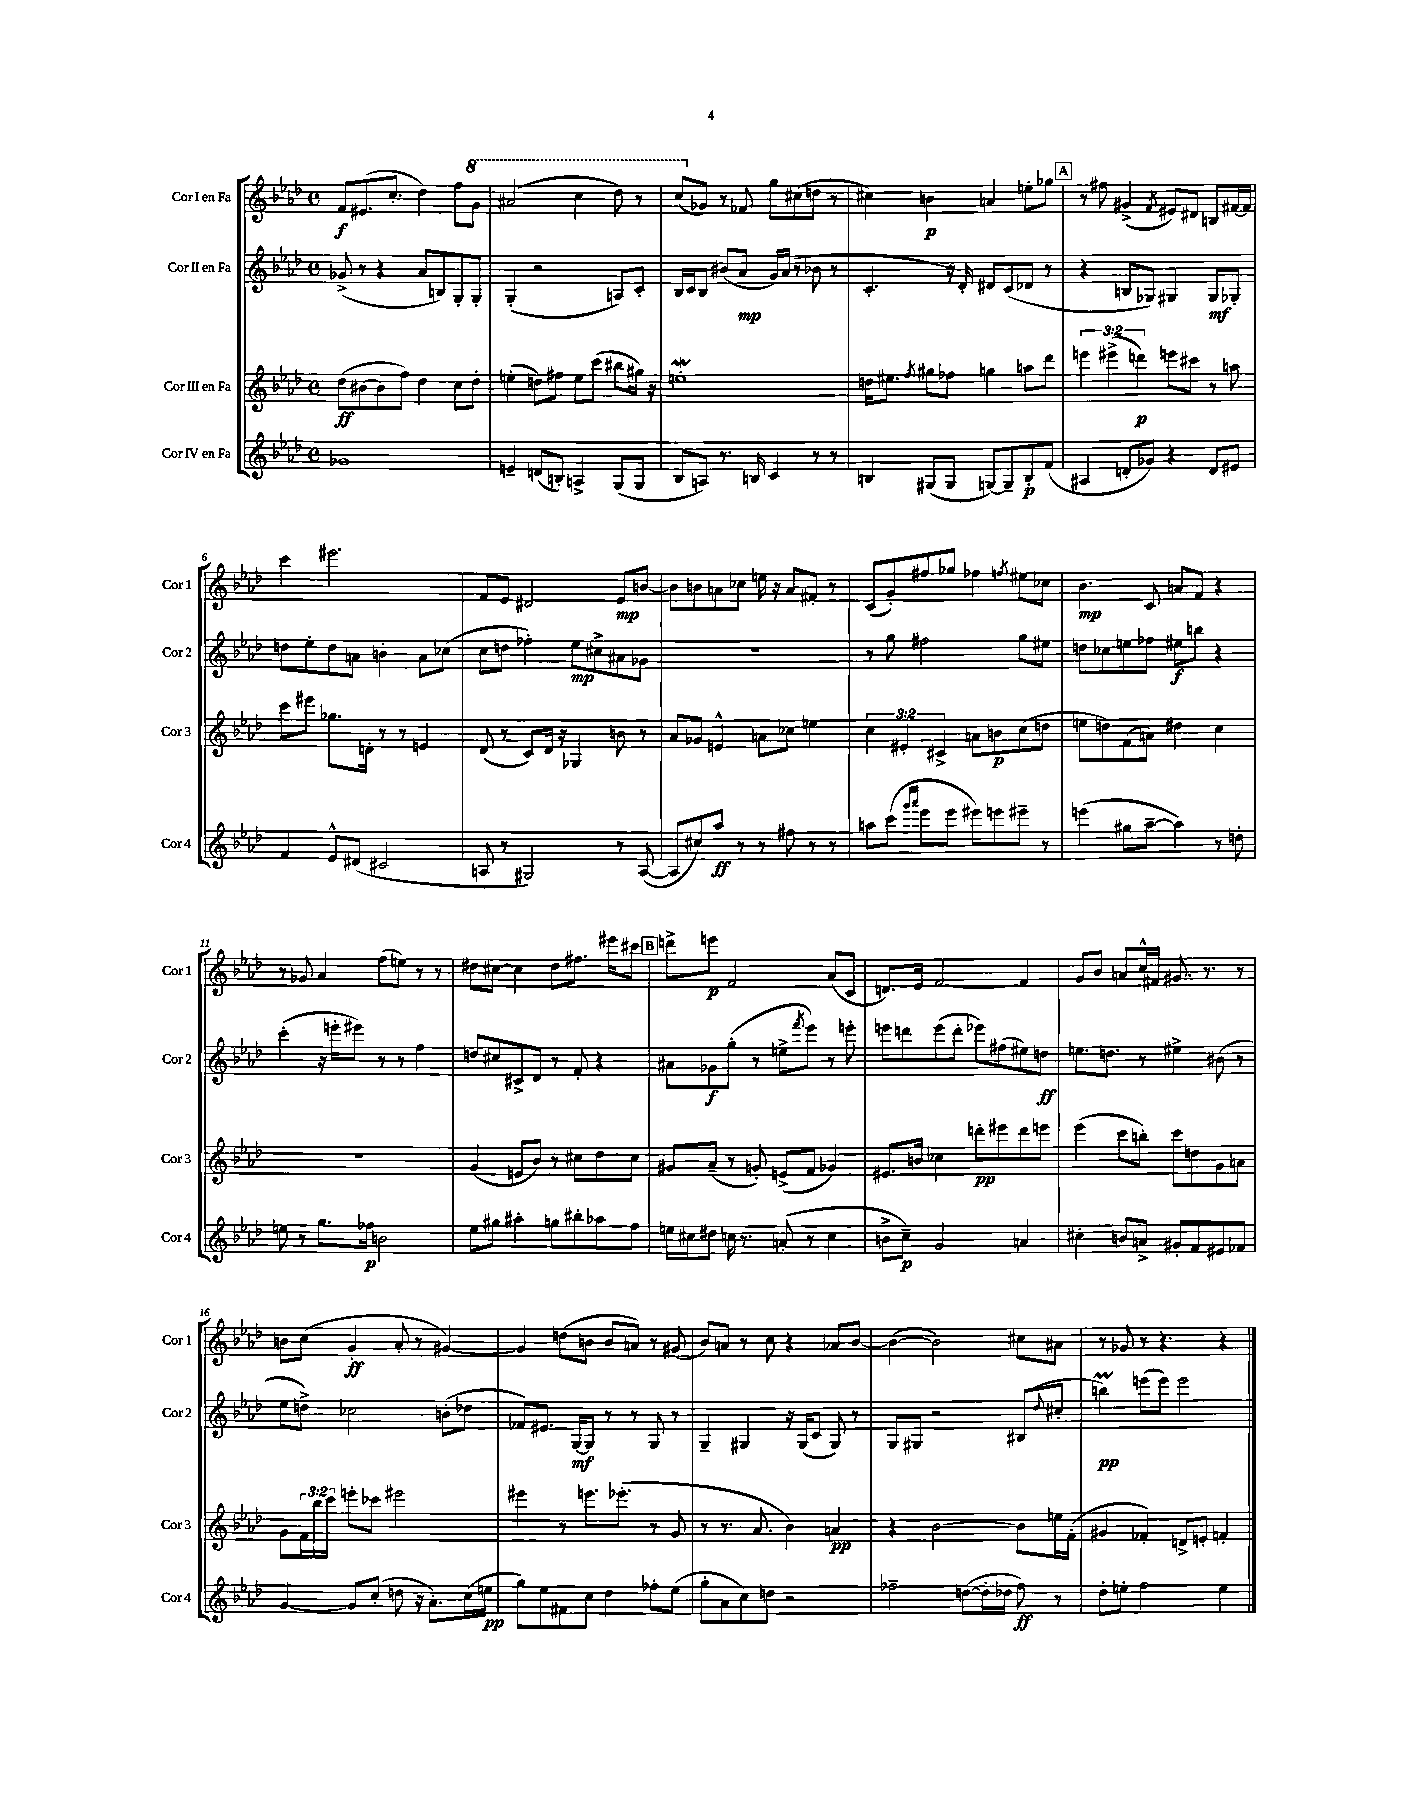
<<
\new StaffGroup <<
\new Staff = "s0" \with { instrumentName = "Cor I en Fa" shortInstrumentName = "Cor 1" } {
    \clef treble \key aes \major \defaultTimeSignature \time 4/4
    f'8\f eis'8.( c''8.-. des''4) f''8 \ottava #1 g''8 |
    ais''2( c'''4 des'''8) r8 |
    c'''8( \ottava #0 ges'8) r8 fes'8 g''8 cis''8( d''8 r8 |
    cis''4) b'4\p a'4 e''8-. ges''8 |
    \mark \markup { \box "A" } r8 fis''8 gis'4->( \acciaccatura { f'8 } eis'8) dis'8 b8 fis'16~ fis'16 |
    c'''4 eis'''2. |
    f'8 ees'8 dis'2 ees'8\mp b'8~ |
    b'8 b'8 a'8 ces''8 e''16 r16 a'8 fis'8-. r8 |
    c'8( g'8-.) fis''8 ges''8 fes''4 \acciaccatura { f''8 } eis''8 ces''8 |
    bes'4.\mp c'8 a'8 f'8 r4 |
    r8 ges'8 aes'4 f''8( e''8) r8 r8 |
    dis''8 cis''8~ cis''4 dis''8 fis''8. eis'''16 cis'''8 |
    \mark \markup { \box "B" } d'''8-> e'''8\p f'2 aes'8( c'8 |
    d'8.) ees'16 f'2~ f'4 |
    g'8 bes'8 a'8 c''16-^ fis'16 gis'8. r8. r8 |
    b'8 c''8( g'4-.\ff aes'8-. r8 gis'4~) |
    gis'4 d''8( b'8 b'8 a'8) r8 gis'8( |
    bes'8) a'8 r8 c''8 r4 aes'8 bes'8~ |
    bes'4~( bes'2) cis''8 ais'8 |
    r8 ges'8 r8 r4. r4 \bar "|." |
}
\new Staff = "s1" \with { instrumentName = "Cor II en Fa" shortInstrumentName = "Cor 2" } {
    \clef treble \key aes \major \defaultTimeSignature \time 4/4
    ges'8->( r8 r4 aes'8 b8) g8-. g8-. |
    g4-.( r2 a8) c'8-. |
    bes16 c'16 bes8 bis'8( aes'8\mp g'16) aes'16( r8 bes'8 r8 |
    c'4.-. r16 des'16-.) dis'8 c'8( des'8 r8 |
    \mark \markup { \box "A" } r4 b8 ges8) gis4 gis8\mf ges8-. |
    d''8 ees''8-. d''8 a'8 b'4-. a'8 ces''8( |
    c''8 d''8 fes''4-.) ees''8\mp cis''8-> ais'8 ges'8 |
    R1 |
    r8 g''8 fis''2 g''8 eis''8 |
    d''8 ces''8 e''8 fes''8 eis''8\f b''8 r4 |
    c'''4-.( r16 e'''16-. eis'''8) r8 r8 f''4 |
    d''8 cis''8 cis'8-> des'8 r8 f'8-. r4 |
    \mark \markup { \box "B" } ais'8 ges'8\f g''8-.( r8 e''8-> \acciaccatura { f'''8 } ees'''8) r8 e'''8-. |
    e'''8 d'''8 e'''8( d'''8-. ees'''8) fis''8( eis''8) d''8\ff |
    e''8. d''8. r8 eis''4-> bis'8( r8 |
    ees''8 d''8->) ces''2 b'8-.( des''8 |
    fes'8) eis'8. g16~\mf g8 r8 r8 g8 r8 |
    g4-- gis4 r16 gis16( c'8 gis8) r8 |
    g8 gis8 r2 bis8( \appoggiatura { des''8 } cis''8-. |
    b''4\prall\pp) e'''8( e'''8) e'''2 \bar "|." |
}
\new Staff = "s2" \with { instrumentName = "Cor III en Fa" shortInstrumentName = "Cor 3" } {
    \clef treble \key aes \major \defaultTimeSignature \time 4/4 \override Staff.TupletNumber.text = #tuplet-number::calc-fraction-text
    des''8\ff( bis'8~ bis'8 f''8) des''4 c''8 des''8-. |
    e''4-.( d''8) fis''8 e''8 c'''8( bis''8 gis''16) r16 |
    e''1-.\mordent |
    d''16 eis''8. \acciaccatura { f''8 } gis''8 fes''8 g''4 a''8 des'''8 |
    \mark \markup { \box "A" } \tuplet 3/2 { e'''4 eis'''4->( d'''4\p) } e'''8 cis'''8 r8 a''8 |
    c'''8 eis'''8 ges''8. d'16-. r8 r8 e'4 |
    des'8( r8 c'8) des'16 r16 ges4 b'8 r8 |
    aes'8 ges'8 e'4-^ a'8 ces''8 e''4 |
    \tuplet 3/2 { c''4 eis'4-. cis'4-> } a'8 b'8\p c''8( d''8 |
    e''8 d''8) f'8( a'8) dis''4 c''4 |
    R1 |
    g'4( e'8 bes'8) r8 cis''8 des''8 cis''8 |
    \mark \markup { \box "B" } gis'8 aes'8--( r8 g'8-.) e'8->( f'8 ges'4) |
    eis'8. b'16 ces''4 d'''8-.\pp eis'''8 d'''8 e'''8 |
    ees'''4( c'''8 b''8-.) c'''8 d''8 g'8 a'8 |
    g'8 \tuplet 3/2 { f'16 bes''16 c'''16 } e'''8-. ces'''8 eis'''2 |
    eis'''4 r8 e'''8. ees'''8.-.( r8 g'8 |
    r8 r8. aes'8. bes'4) a'4\pp |
    r4 bes'2~ bes'8 e''16 f'16-.( |
    gis'4 fes'4-.) d'8-> e'8-. f'4-. \bar "|." |
}
\new Staff = "s3" \with { instrumentName = "Cor IV en Fa" shortInstrumentName = "Cor 4" } {
    \clef treble \key aes \major \defaultTimeSignature \time 4/4
    ges'1 |
    e'4-- d'8( b8-.) a4-> g8( g8 |
    bes8 a8) r8. b16 c'4 r8 r8 |
    b4 gis8( gis8 g8~) g8-- b8-.\p f'8( |
    \mark \markup { \box "A" } ais4 d'8-. ges'8) r4 d'8 eis'8 |
    f'4 ees'8-^ dis'8( cis'2 |
    a8 r8 gis2) r8 a8~( |
    a8 cis''8) aes''8\ff r8 r8 fis''8 r8 r8 |
    a''8 c'''8( \grace { g'''16 aes'''16 } ees'''8 ees'''8 eis'''8) e'''8 eis'''8-- r8 |
    e'''4( gis''8 aes''8~-- aes''4) r8 d''8-. |
    e''8 r8 g''8. fes''16\p b'2 |
    ees''8 gis''8 ais''4-. g''8 bis''8-. aes''8 f''8 |
    \mark \markup { \box "B" } e''16 cis''16 dis''8 c''16 r8. a'8-.( r8 c''4 |
    b'8-> c''8--\p) g'2 a'4 |
    cis''4-. b'8 a'8-> gis'8-. f'8 eis'8 fes'8 |
    g'4~ g'8 c''8-.( d''8 r16 aes'8.-.) c''16( e''16\pp |
    g''8) ees''8 fis'8 c''8 des''4 fes''8-. ees''8( |
    g''8-. aes'8 c''8) d''8 r2 |
    fes''2-- d''8~( d''16-. des''16 fes''8\ff) r8 |
    des''8-. e''8-. f''2 e''4 \bar "|." |
}
>>
>>
